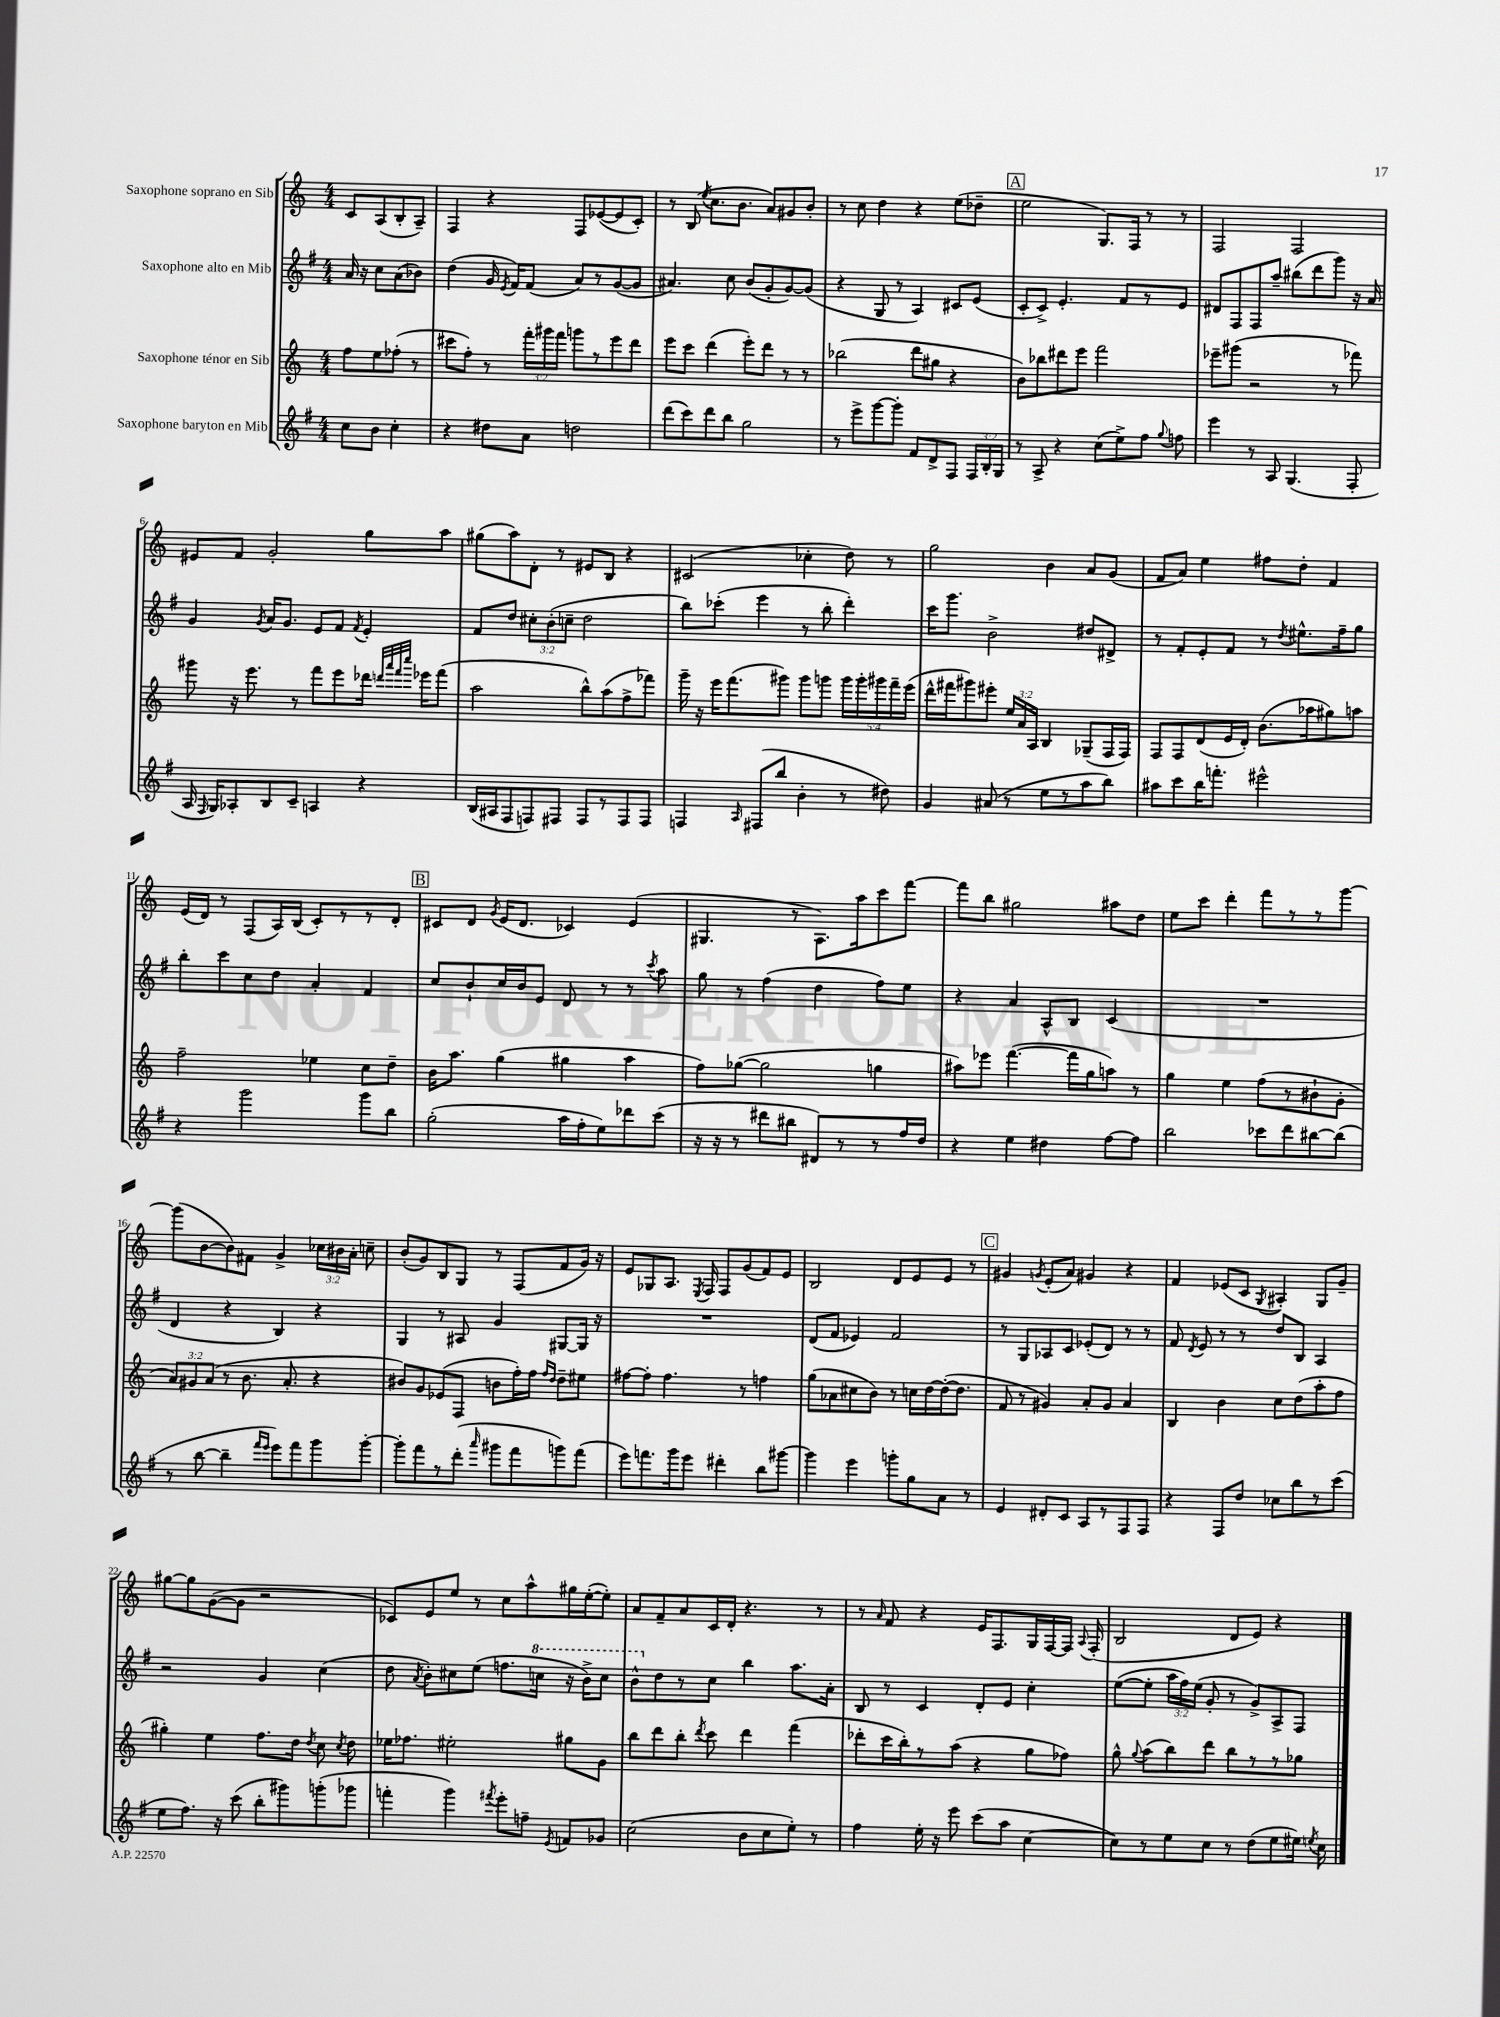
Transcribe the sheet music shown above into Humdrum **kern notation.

**kern	**kern	**kern	**kern
*part4	*part3	*part2	*part1
*staff4	*staff3	*staff2	*staff1
*I"Saxophone baryton en Mib	*I"Saxophone ténor en Sib	*I"Saxophone alto en Mib	*I"Saxophone soprano en Sib
*clefG2	*clefG2	*clefG2	*clefG2
*k[f#]	*k[]	*k[f#]	*k[]
*M4/4	*M4/4	*M4/4	*M4/4
=	=	=	=
8cc\L	8ff\L	16a/	8c/L
.	.	16r	.
8b\J	8ee\	8cc\L	(8A/
4cc'\	(8ff-X'\J	(8a\	8B'/
.	8r	8b-X\J)	8A~/J)
=1	=1	=1	=1
4r	8ccc#X\L	(4dd\	4F/
.	8ff'\J)	.	.
8dd#X\L	8r	16g/	4r
.	.	8qe/	.
.	.	16f#/KL)	.
8a\J	24fff'\LL	(8f#/J	.
.	24ggg#X\	.	.
.	24fff\JJ	.	.
2ddn\	8gggn\L	8a/L)	8F/L
.	8r	8r	([8e-X/
.	8eee\	([8g/	8e-/]
.	8ddd\J	8g/J]	8c'/J)
=2	=2	=2	=2
(8ddd\L	8eee\L	4.a#X/)	8r
8ccc\)	8ccc\J	.	(8B/
.	.	.	8qee/
8ddd\	(4ddd\	.	8.cc\L
8bb\J	.	8cc\	.
.	.	.	8.b\J
2gg\	8eee'\L)	(8b/L	.
.	8ddd\J	8g'/	8a/L)
.	8r	[8g/)	8g#X/
.	8r	(8g/J]	8b'/J
=3	=3	=3	=3
8r	(2bb-X\	4r	8r
8eee^\L	.	.	8cc\
[8ggg\	.	8G/	4dd\
8ggg'\J]	.	8r	.
8f#/L	8ddd\L	4A/)	4r
8d^/	8gg#X\J	.	.
8F#/J	4r	8c#X/L	(8ee\L
24F#/LL	.	(8e/J	8dd-X~\J
24B'/	.	.	.
24G/JJ	.	.	.
!!LO:REH:place=s1:t=A
=4	=4	=4	=4
8r	8b\L)	8c'/L	2ee\
8A^/	8bb-X\	8c^/J)	.
4r	8ddd#X\	4.e'/	.
.	8eee\J	.	.
(8cc\L	2fff\	.	8.G/L)
8ee^\)	.	8f#/L	.
.	.	.	16F/Jk
8ff#\J	.	8r	8r
8qqgg/	.	.	.
8ffn\	.	8e/J	8r
=5	=5	=5	=5
4eee\	8eee-X~\L	8d#X/L	2F/
.	(8ggg#X\J	8F#/	.
8r	2r	8F#/	.
8A/	.	8aa~/J	.
(4.G/	.	(8bb#X\L	2F/
.	.	8ddd\	.
.	8r	8ggg\J)	.
8F#'/	8fff-X\)	16r	.
.	.	16a/	.
!!LO:LB:g=z
=6	=6	=6	=6
16A/	8ggg#X\	4g/	8e#X/L
16qqF#/	.	.	.
16G/KL)	.	.	.
8A-X'/	16r	.	8f/J
.	8.eee\	.	.
.	.	8qg/	.
8B/	.	16a/KL	2g'/
.	.	8.g/J	.
8c~/J	8r	.	.
4An/	8fff\L	8e/L	.
.	8eee\	8f#/J	.
.	.	8qf#/	.
4r	16ddd-X\Jk	4e'/	8gg\L
.	32qqdddn/LLL	.	.
.	32qqaaa/	.	.
.	32qqfff/	.	.
.	32qqcccc/JJJ	.	.
.	16eee-X\KL	.	.
.	(8fff\J	.	8aa\J
=7	=7	=7	=7
(16B/LL	2aa\	8f#/L	(8gg#X\L
16A#X/J	.	.	.
8F#/	.	8dd/J	8aa\)
8Fn/)	.	12cc#X'\L	8d'\J
.	.	(12b'\	.
8F#X/J	.	.	8r
.	.	12ccn~\J	.
8F#/L	8bb^^\L)	2dd\	8e#X/L
8r	(8aa\	.	8B/J
8F#/	8ff^\	.	4r
8F#/J	8fff-X\J)	.	.
=8	=8	=8	=8
4Fn/	16ggg~\	8bb\L)	(2c#X/
.	16r	.	.
.	16eee\KL	(8ccc-X'\J	.
.	(8.fff\	.	.
16qqA/	.	.	.
(8F#X/L	.	4eee\	.
8bb/J	8ggg#X\J)	.	.
4b'\	8ggg#\L	8r	4cc-X'\
.	8gggn\J	8bb'\	.
8r	20ggg\LL	4ddd'\)	8dd\)
.	20ggg'\	.	.
.	20ggg#X\	.	.
8dd#X\)	.	.	8r
.	20fff~\	.	.
.	(20eee\JJ	.	.
=9	=9	=9	=9
4g/	16ddd^^\LL	16ccc\KL	2gg\
.	16fff#X\J	8.ggg\J	.
.	8ggg#X\)	.	.
(8a#X/	8eee#X'\J	2b^\	.
8r	24ee/LL	.	.
.	24a/	.	.
.	24A/JJ	.	.
8ee\L	4B/	.	4b\
8r	.	.	.
8aa\	(8G-X~/L	8dd#X/L	8a/L
8bb\J)	16F/L	8d#X^/J	(8g/J
.	16F/JJ)	.	.
=10	=10	=10	=10
8aa#X\L	8F/L	8r	8f/L
8ccc\	8F/	8f#'/L	8a/J)
16bb\K	(8d/	8e'/	4ee\
8.fffn'\J	.	.	.
.	16e/L	8f#/J	.
.	16d'/JJ)	.	.
2eee#X^^\	(8.b\L	8r	8ff#X\L
.	.	8qdd/	.
.	.	8.ee#X^^\L	8dd'\J
.	16aa-X\k	.	.
.	8gg#X\)	.	4f/
.	.	16ff#~\k	.
.	8aan\J	8gg\J	.
!!LO:LB:g=z
=11	=11	=11	=11
4r	2ff~\	8bb'\L	(16e/LL
.	.	.	16d/JJ)
.	.	8ccc\	8r
2ggg\	.	8cc\	(8F/L
.	.	8dd\J	16A/L)
.	.	.	(16B/JJ
.	4ee-X\	4a'/	8c'/L)
.	.	.	8r
8ggg\L	8cc\L	4f#/	8r
8bb\J	8dd~\J	.	8d'/J
!!LO:REH:place=s1:t=B
=12	=12	=12	=12
(2gg'\	16b\KL	8cc/L	8c#X/L
.	8.aa\J	.	.
.	.	8b`/	8d/J
.	.	.	8qg/
.	(4gg\	16cc/L	(16e/KL
.	.	16b/J	8.d/J
.	.	8e/J	.
16aa\LL	4gg#X\	8d/	4c-X/)
16ff#'\J	.	.	.
8ee\)	.	8r	.
8ddd-X\	4aa\	8r	(4e/
.	.	8qccc/	.
(8ccc\J	.	8aa\	.
=13	=13	=13	=13
16r	8ff\L)	8gg\	4.G#X/
16r	.	.	.
8r	([8gg-X\J	8r	.
8ddd#X\L	2gg-\]	(4ff#\	.
8bb#X\J	.	.	8r
8d#X/L)	.	4dd\	8.A\L)
8r	.	.	.
.	.	.	16aa\k
8r	4ggn\	8ff#\L)	8ccc\
16ff#/L	.	8ee\J	[8fff\J
16dd/JJ	.	.	.
=14	=14	=14	=14
4r	8aa#X\L)	4r	8fff\L]
.	8eee-X\J	.	8bb\J
4ee\	([4.fff\	4a/	2gg#X\
4dd#X\	.	8A^^/L	.
.	16fff\LL]	8B/J	.
.	16gg\J	.	.
[8ff#\L	8aan\J)	(4c/	8aa#X\L
8ff#\J]	8r	.	8dd\J
=15	=15	=15	=15
2bb\	4gg\	1r	8ee\L
.	.	.	8ccc\J
.	4ee\	.	4ddd'\
8ccc-X\L	(8ff\L	.	8fff\L
8ddd\	8r	.	8r
[8bb#X\	8b#X`\	.	8r
(8bb#\J]	8g'\J	.	[8ggg\J
!!LO:LB:g=z
=16	=16	=16	=16
8r	12a/L)	4d/	(8ggg\L]
.	12g#X/	.	.
[8bb\	.	.	[8b\
.	(12a/J	.	.
4bb~\]	8r	4r	8b\])
.	8.b\	.	8f#X\J
16qqfff#/LL	.	.	.
16qqeee/JJ	.	.	.
8eee\L)	.	4B/)	4g^/
.	8.a'/	.	.
8fff#\	.	.	.
8ggg\	4r	4r	24cc-X\LL
.	.	.	24b#X\
.	.	.	24a'\JJ
[8ggg'\J	.	.	8ccn~\
=17	=17	=17	=17
8ggg'\L]	8b#X/L)	4G/	(8b'/L
8fff#\	8g/	.	8g/)
8r	(8e-X/	8r	8B/
(8ddd'\J	8F/J	8A#X/	8G/J
16qqaaa/	.	.	.
8ggg#X\L	8bn\L	4g/	8r
8fff#\	16ff'\L)	.	(8F/L
.	16ff\JJ	.	.
.	16qqff/LL	.	.
.	16qqdd/JJ	.	.
8gggn\)	8dd~\L	[8G#X/L	8f/
(8fff#\J	8ee#X\J	16G#/Jk]	16g/Jk)
.	.	16r	16r
=18	=18	=18	=18
8eee\L)	[8ff#X\L	1r	8e/L
8.fffn\	8ff#'\J]	.	8G-X/
.	4.ff#\	.	8.A/J
16ggg\k	.	.	.
8eee\J	.	.	.
.	.	.	8qE/
.	.	.	16F/
4ddd#X'\	.	.	8F/L
.	8r	.	(8g/
8bb\L	4ffn\	.	8f/)
[8ggg#X\J	.	.	8e/J
=19	=19	=19	=19
4ggg#\]	(8gg\L	(8d/L	2B/
.	8a-X\	8f#/J	.
4eee\	8cc#X\	4e-X/)	.
.	8b\J)	.	.
8gggn'\L	8r	2f#/	8d/L
8gg\	16ccn\LL	.	8e/
.	[16dd\	.	.
8a\J	(16dd'\J_	.	8e/J
.	8.dd\J]	.	.
8r	.	.	8r
!!LO:REH:place=s1:t=C
=20	=20	=20	=20
4e/	8f/	8r	4g#X/
.	8r	8G/L	.
.	.	.	8qgn/
8d#X'/L	4g#X/)	8A-X/	(8e'/L
8c/J	.	8c/J	8a/J)
8A/L	8a'/L	(8e-X'/L	4g#X/
8r	8g#/J	8d/J)	.
8F#/	4a/	8r	4r
8F#/J	.	8r	.
=21	=21	=21	=21
4r	4B/	8f#/	4f/
.	.	8qd/	.
.	.	8e/	.
8F#/L	4b\	8r	(8e-X/L
8dd/J	.	8r	8c/J
.	.	.	8qG/
8cc-X\L	8cc\L	8dd/L	4A#X'/)
8bb\	(8dd\	8B/J	.
8r	8aa'\	4A/	8G/L
(8ccc\J	8ff\J	.	8g~/J
!!LO:LB:g=z
=22	=22	=22	=22
8ee\L	4gg#X'\)	2r	[8gg#X\L
8.ff#\J)	.	.	8gg#\]
.	4ee\	.	([8g\
16r	.	.	.
(8ccc\	.	.	8g\J]
8bb'\L	8.ff\L	4g/	2r
8ggg#X\)	.	.	.
.	16dd\Jk	.	.
.	8qdd/	.	.
(8gggn'\	8cc\	(4cc\	.
.	8qcc/	.	.
8ggg-X\J	8dd\	.	.
=23	=23	=23	=23
4fffn'\	16ee-X\KL	8dd\	8c-X/L)
.	8.ff-X\J	.	.
.	.	8qa/	.
.	.	8b'\L)	8e/
4ggg\)	2ee#X'\	8cc#X\	8ee/J
.	.	(8ee\J	8r
8qfff#X/	.	.	.
8eee'\L	.	8.ffn\L	8cc\L
8ffn~\J	.	.	8aa^^\
*	*	*8va	*
.	.	16cccn\Jk	.
8qe/	.	.	.
8fn/L	8gg#X\L	16r	16gg#X\L
.	.	16bb^\KL)	([16ee'\J
8g-X/J	8g\J	8ccc\J	8ee'\J])
=24	=24	=24	=24
(2cc\	8bb\L	8bb^^\L	8a/L
*	*	*X8va	*
.	8ddd\	8dd\	8f~/
.	8bb'\J	8r	8a/
.	8qddd/	.	.
.	8ccc\	8cc\J	16c/L
.	.	.	16d'/JJ
8b\L	4ddd\	4bb\	4.r
8cc\	.	.	.
8ee'\J)	(4fff\	8.aa\L	.
8r	.	.	8r
.	.	16a'\Jk	.
=25	=25	=25	=25
4ff#\	8ddd-X'\L	8B/	8r
.	.	.	16qqa/
.	16ccc\L	8r	8f/
.	16bb'\J)	.	.
16ee'\	8r	4c/	4r
16r	.	.	.
8eee\	(8aa\J	.	.
(8ccc\L	4r	8d'/L	16e/KL
.	.	.	8.F/
8aa\J	.	8e/J	.
[4cc\	8gg\L	4cc'\	16G/L
.	.	.	[16F/
.	8ff-X\J)	.	16F/JJ]
.	.	.	8qqA/
.	.	.	(16F'/
=26	=26	=26	=26
8cc\L])	8gg^^\	([8ee\L	2B/
.	8qqgg/	.	.
8r	(8aa\L	8ee'\J]	.
8ee\	8bb\)	24aa\LL	.
.	.	24ff#\)	.
.	.	(24ee\JJ	.
8cc\J	8ddd\J	8g'/	.
8r	8bb\L	8r	8d/L
(8dd\L	8r	8g^/L)	8e/J)
8ee\	8r	8A^/	4r
16ee#X\Jk)	8gg-X\J	8F#/J	.
8qeen/	.	.	.
16cc\	.	.	.
==	==	==	==
*-	*-	*-	*-
